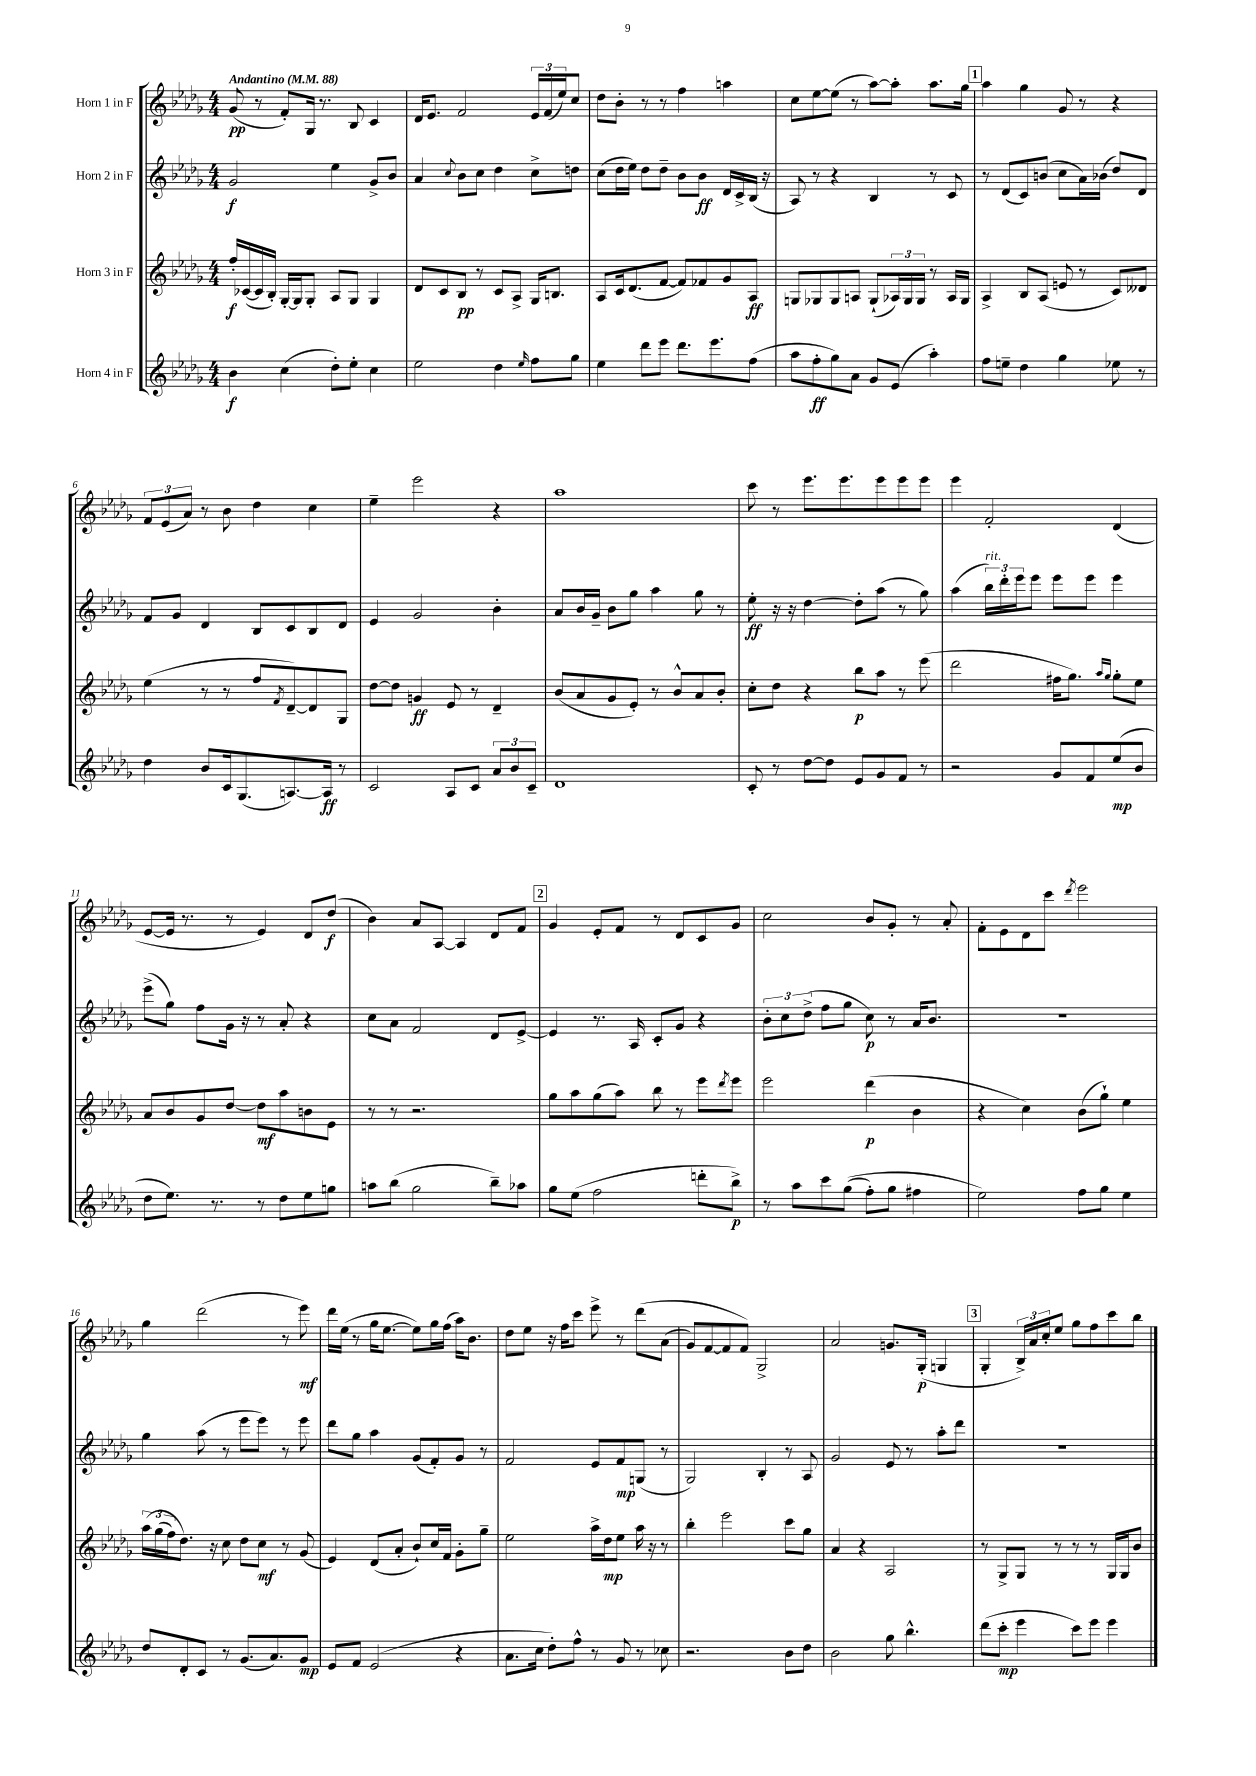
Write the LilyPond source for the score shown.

<<
\new StaffGroup <<
\new Staff = "s0" \with { instrumentName = "Horn 1 in F" } {
    \clef treble \key des \major \numericTimeSignature \time 4/4 \tempo "Andantino" 4 = 88
    ges'8\pp( r8 f'8-.) ges16 r8. bes8 c'4 |
    des'16 ees'8. f'2 \tuplet 3/2 { ees'16 f'16( ees''16) } c''8 |
    des''8 bes'8-. r8 r8 f''4 a''4 |
    c''8 ees''8~ ees''8( r8 aes''8~) aes''8-. aes''8. ges''16 |
    \mark \markup { \box "1" } aes''4 ges''4 ges'8 r8 r4 |
    \tuplet 3/2 { f'8 ees'8( aes'8) } r8 bes'8 des''4 c''4 |
    ees''4-- ees'''2 r4 |
    aes''1 |
    c'''8 r8 ees'''8. ees'''8. ees'''8 ees'''8 ees'''8 |
    ees'''4 f'2-. des'4( |
    ees'8~ ees'16 r8. r8 ees'4) des'8 des''8\f( |
    bes'4) aes'8 aes8~ aes4 des'8 f'8 |
    \mark \markup { \box "2" } ges'4 ees'8-. f'8 r8 des'8 c'8 ges'8 |
    c''2 bes'8 ges'8-. r8 aes'8-. |
    f'8-. ees'8 des'8 c'''8 \acciaccatura { des'''8 } ees'''2 |
    ges''4 des'''2( r8 ees'''8\mf) |
    des'''16 ees''16( r8 ges''16 ees''8.~ ees''8) ges''16 f''16( aes''16) bes'8. |
    des''8 ees''8 r16 f''16 c'''8 ees'''8-> r8 des'''8\( aes'8( |
    ges'8) f'8~ f'8 f'8\) ges2-> |
    aes'2 g'8. ges16-.\p( g4 |
    \mark \markup { \box "3" } ges4-. \tuplet 3/2 { bes16->) aes'16 c''16-. } ees''8 ges''8 f''8 c'''8 bes''8 \bar "|." |
}
\new Staff = "s1" \with { instrumentName = "Horn 2 in F" } {
    \clef treble \key des \major \numericTimeSignature \time 4/4
    ges'2\f ees''4 ges'8-> bes'8 |
    aes'4 \appoggiatura { c''8 } bes'8 c''8 des''4 c''8-> d''8 |
    c''8( des''16 ees''16) des''8 des''8-- bes'8 bes'8\ff des'16 c'16-> bes16( r16 |
    aes8) r8 r4 bes4 r8 c'8 |
    \mark \markup { \box "1" } r8 des'8( c'8) b'8( c''8 aes'16) bes'16( des''8) des'8 |
    f'8 ges'8 des'4 bes8 c'8 bes8 des'8 |
    ees'4 ges'2 bes'4-. |
    aes'8 bes'16 ges'16-- bes'8 ges''8 aes''4 ges''8 r8 |
    ees''8-.\ff r16 r16 des''4~ des''8-. aes''8( r8 ges''8) |
    aes''4( \tuplet 3/2 { bes''16^\markup { \italic "rit." }) des'''16-. ees'''16 } ees'''8 ees'''8 ees'''8 ees'''4 |
    ees'''8->( ges''8) f''8 ges'16 r16 r8 aes'8-. r4 |
    c''8 aes'8 f'2 des'8 ees'8~-> |
    \mark \markup { \box "2" } ees'4 r8. aes16 c'8-. ges'8 r4 |
    \tuplet 3/2 { bes'8-. c''8 des''8->( } f''8 ges''8 c''8\p) r8 aes'16 bes'8. |
    R1 |
    ges''4 aes''8( r8 ees'''8 ees'''8) r8 ees'''8 |
    des'''8 ges''8 aes''4 ges'8( f'8-.) ges'8 r8 |
    f'2 ees'8 f'8\mp g8( r8 |
    ges2) bes4-. r8 aes8 |
    ges'2 ees'8 r8 aes''8-. des'''8 |
    \mark \markup { \box "3" } R1 \bar "|." |
}
\new Staff = "s2" \with { instrumentName = "Horn 3 in F" } {
    \clef treble \key des \major \numericTimeSignature \time 4/4
    f''16-.\f ces'16~( ces'16 bes16-.) ges16~-. ges16 ges8-. aes8 ges8 ges4 |
    des'8 c'8 bes8\pp r8 c'8 aes8-> ges16 b8. |
    aes8 c'16 des'8.( f'8~ f'8) fes'8 ges'8 aes8\ff |
    g8 ges8 ges8 a8 ges8-!( \tuplet 3/2 { aes16) ges16 ges16 } r8 aes16 ges16 |
    \mark \markup { \box "1" } aes4-> bes8 aes8( e'8 r8 c'8) deses'8 |
    ees''4( r8 r8 f''8 \acciaccatura { f'8 } des'8~--) des'8 ges8 |
    des''8~ des''8 g'4\ff ees'8 r8 des'4-- |
    bes'8( aes'8 ges'8 ees'8-.) r8 bes'8-^ aes'8 bes'8-. |
    c''8-. des''8 r4 bes''8\p aes''8 r8 ees'''8( |
    des'''2 fis''16 ges''8.) \grace { aes''16 ges''16 } ges''8-. ees''8 |
    aes'8 bes'8 ges'8 des''8~ des''8\mf aes''8 b'8 ees'8 |
    r8 r8 r2. |
    \mark \markup { \box "2" } ges''8 aes''8 ges''8( aes''8) bes''8 r8 ees'''8 \acciaccatura { des'''8 } ees'''8 |
    ees'''2 des'''4\p( bes'4 |
    r4 c''4) bes'8( ges''8-!) ees''4 |
    \tuplet 3/2 { aes''16\( ges''16( f''16) } des''8.\) r16 c''8 des''8 c''8\mf r8 ges'8( |
    ees'4) des'8( aes'8-. bes'8-!) c''16 f'16 ges'8-. ges''8-- |
    ees''2 aes''16-> des''16\mp ees''8 aes''16 r16 r8 |
    bes''4-. ees'''2 c'''8 ges''8 |
    aes'4 r4 aes2 |
    \mark \markup { \box "3" } r8 ges8-> ges8 r8 r8 r8 ges16 ges16 bes'8 \bar "|." |
}
\new Staff = "s3" \with { instrumentName = "Horn 4 in F" } {
    \clef treble \key des \major \numericTimeSignature \time 4/4
    bes'4\f c''4( des''8-.) ees''8-. c''4 |
    ees''2 des''4 \grace { ees''16 } f''8 ges''8 |
    ees''4 des'''8 ees'''8 des'''8. ees'''8. f''8( |
    aes''8 f''8-.\ff ges''8) aes'8 ges'8 ees'8( aes''4-.) |
    \mark \markup { \box "1" } f''8 e''8-- des''4 ges''4 ees''8 r8 |
    des''4 bes'8 c'16 ges8.( a8.~) a16\ff r8 |
    c'2 aes8 c'8 \tuplet 3/2 { aes'8 bes'8 c'8-- } |
    des'1 |
    c'8-. r8 des''8~ des''8 ees'8 ges'8 f'8 r8 |
    r2 ges'8 f'8 ees''8\mp( bes'8 |
    des''8 ees''8.) r8. r8 des''8 ees''8 g''8 |
    a''8 bes''8( ges''2 bes''8--) aes''8 |
    \mark \markup { \box "2" } ges''8 ees''8( f''2 d'''8-. bes''8->\p) |
    r8 aes''8 c'''8 ges''8(\( f''8-.) ges''8 fis''4 |
    ees''2\) f''8 ges''8 ees''4 |
    des''8 des'8-. c'8 r8 ges'8.( aes'8.) ges'8\mp |
    ees'8 f'8 ees'2( r4 |
    aes'8. c''16 des''8-.) f''8-^ r8 ges'8 r8 ces''8 |
    r2. bes'8 des''8 |
    bes'2 ges''8 bes''4.-^ |
    \mark \markup { \box "3" } des'''8( c'''8-.\mp ees'''4 c'''8) ees'''8 ees'''4 \bar "|." |
}
>>
>>
